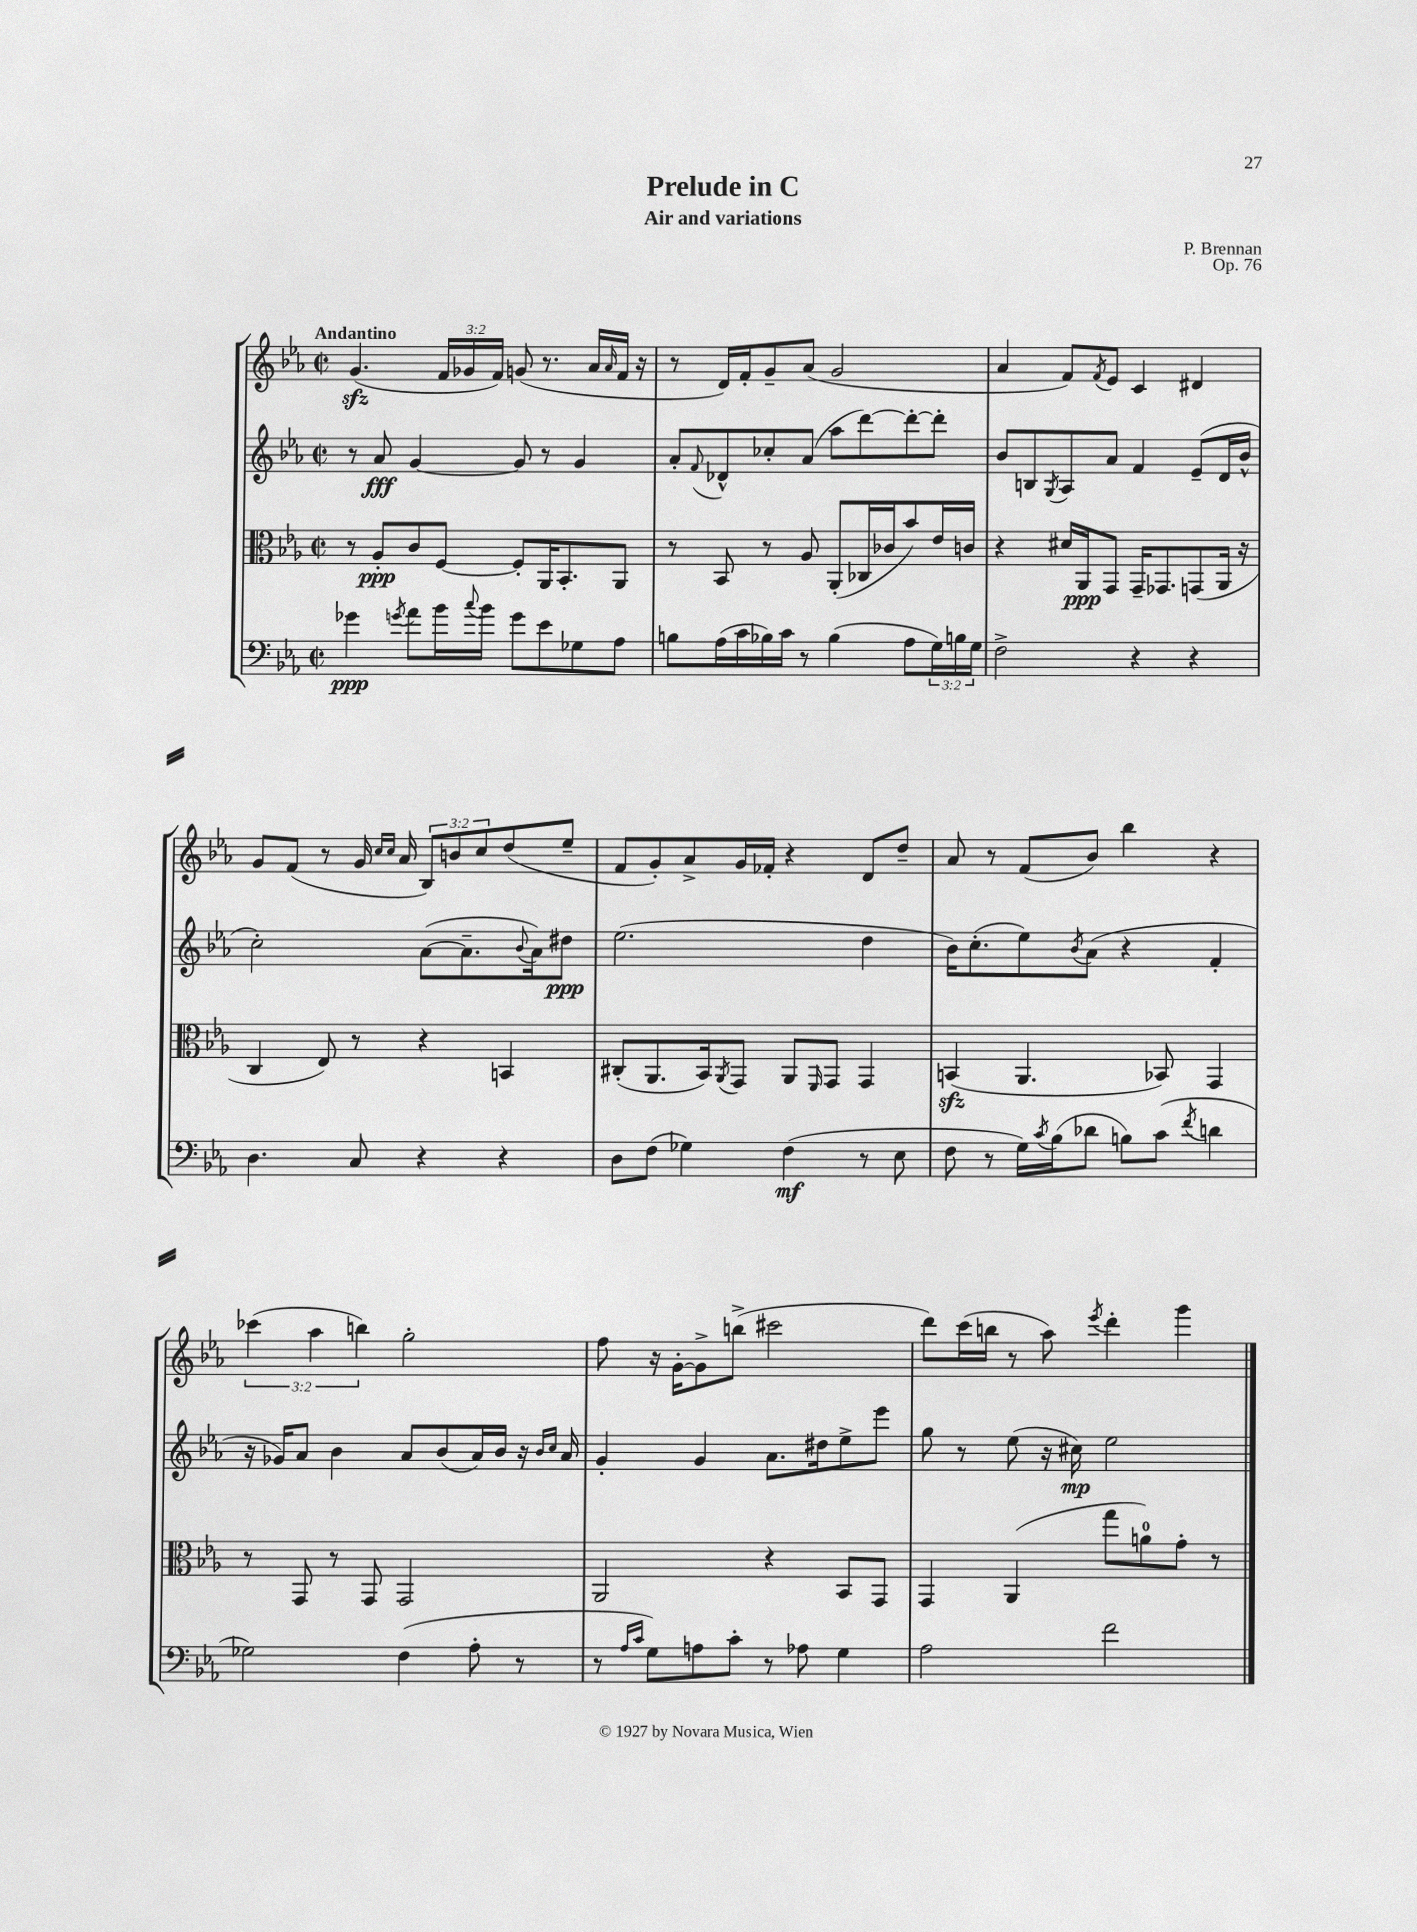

**kern	**kern	**kern	**kern
*staff4	*staff3	*staff2	*staff1
*clefF4	*clefC3	*clefG2	*clefG2
*k[b-e-a-]	*k[b-e-a-]	*k[b-e-a-]	*k[b-e-a-]
*M2/2	*M2/2	*M2/2	*M2/2
*met(c|)	*met(c|)	*met(c|)	*met(c|)
4g-	8r	8r	(4.g
.	8A-'	8a-	.
8qg	.	.	.
8a-	8c	[4g	.
16b-	[8F	.	24f
.	.	.	24g-
8qqcc	.	.	.
16b-	.	.	.
.	.	.	24f)
8g	8F']	8g]	(8g
8e-	16AA-	8r	8.r
.	8.BB-'	.	.
8G-	.	4g	.
.	.	.	16a-
.	.	.	16qqa-
8A-	8AA-	.	16f
.	.	.	16r
=	=	=	=
8B	8r	8a-'	8r
.	.	8qqf	.
(16A-	8BB-	8d-^^	16d)
16c	.	.	16f'
16B-)	8r	8cc-'	8g~
16c	.	.	.
8r	8A-	(8a-	(8a-
(4B-	(8AA-'	8aa-	2g
.	16C-	[8ddd)	.
.	16c-	.	.
8A-	8b-)	8ddd'_	.
24G)	16e-	8ddd']	.
24B	.	.	.
.	16c	.	.
24G	.	.	.
=	=	=	=
2F^	4r	8b-	4a-
.	.	8B	.
.	.	8qG	.
.	16d#	8A-	8f)
.	16AA-	.	.
.	.	.	8qf
.	8GG	8a-	8e-
4r	16GG~	4f	4c
.	8.GG-	.	.
4r	(8GG	(8e-~	4d#
.	16AA-	16d	.
.	16r	16b-^^	.
=	=	=	=
4.D	4C	2cc')	8g
.	.	.	(8f
.	8E-)	.	8r
8C	8r	.	16g
.	.	.	16qqcc
.	.	.	16qqcc
.	.	.	16a-
4r	4r	([8a-	12B-)
.	.	.	12b
.	.	8.a-~]	.
.	.	.	12cc
4r	4BB	.	(8dd
.	.	8qqb-	.
.	.	16a-)	.
.	.	8dd#	8ee-~
=	=	=	=
8D	(8C#'	(2.ee-	8f
(8F	8.AA-	.	8g')
4G-)	.	.	8a-^
.	16BB-)	.	.
.	8qAA-	.	.
.	8GG	.	16g
.	.	.	16f-'
(4F	8AA-	.	4r
.	16qqFF	.	.
.	8GG	.	.
8r	4GG	4dd	8d
8E-	.	.	8dd~
=	=	=	=
8F	(4BB	16b-)	8a-
.	.	(8.cc'	.
8r	.	.	8r
16G)	4.AA-	8ee-)	(8f
8qc	.	.	.
(16B-	.	.	.
.	.	8qb-	.
8d-	.	(8a-	8b-)
8B)	.	4r	4bb-
(8c	8BB-)	.	.
8qf	.	.	.
4d	4GG	4f'	4r
=	=	=	=
2G-)	8r	16r	(6ccc-
.	.	16g-)	.
.	8GG	8a-	.
.	.	.	6aa-
.	8r	4b-	.
.	.	.	6bb)
.	8GG	.	.
(4F	2GG	8a-	2gg'
.	.	(8b-	.
8A-'	.	16a-)	.
.	.	16b-	.
8r	.	16r	.
.	.	16qqb-	.
.	.	16qqcc	.
.	.	16a-	.
=	=	=	=
8r	2AA-	4g'	8ff
16qqA-	.	.	.
16qqc	.	.	.
8G)	.	.	16r
.	.	.	[16g'
8A	.	4g	8g^]
8c'	.	.	(8bb^
8r	4r	8.a-	2ccc#
8A-	.	.	.
.	.	16dd#	.
4G	8BB-	8ee-^	.
.	8GG	8eee-	.
=	=	=	=
2A-	4GG	8gg	8ddd)
.	.	8r	(16ccc
.	.	.	16bb
.	(4AA-	(8ee-	8r
.	.	16r	8aa-)
.	.	16cc#)	.
.	.	.	8qeee-
2f	8gg	2ee-	4ddd'
.	8a)	.	.
.	8g'	.	4ggg
.	8r	.	.
==	==	==	==
*-	*-	*-	*-
